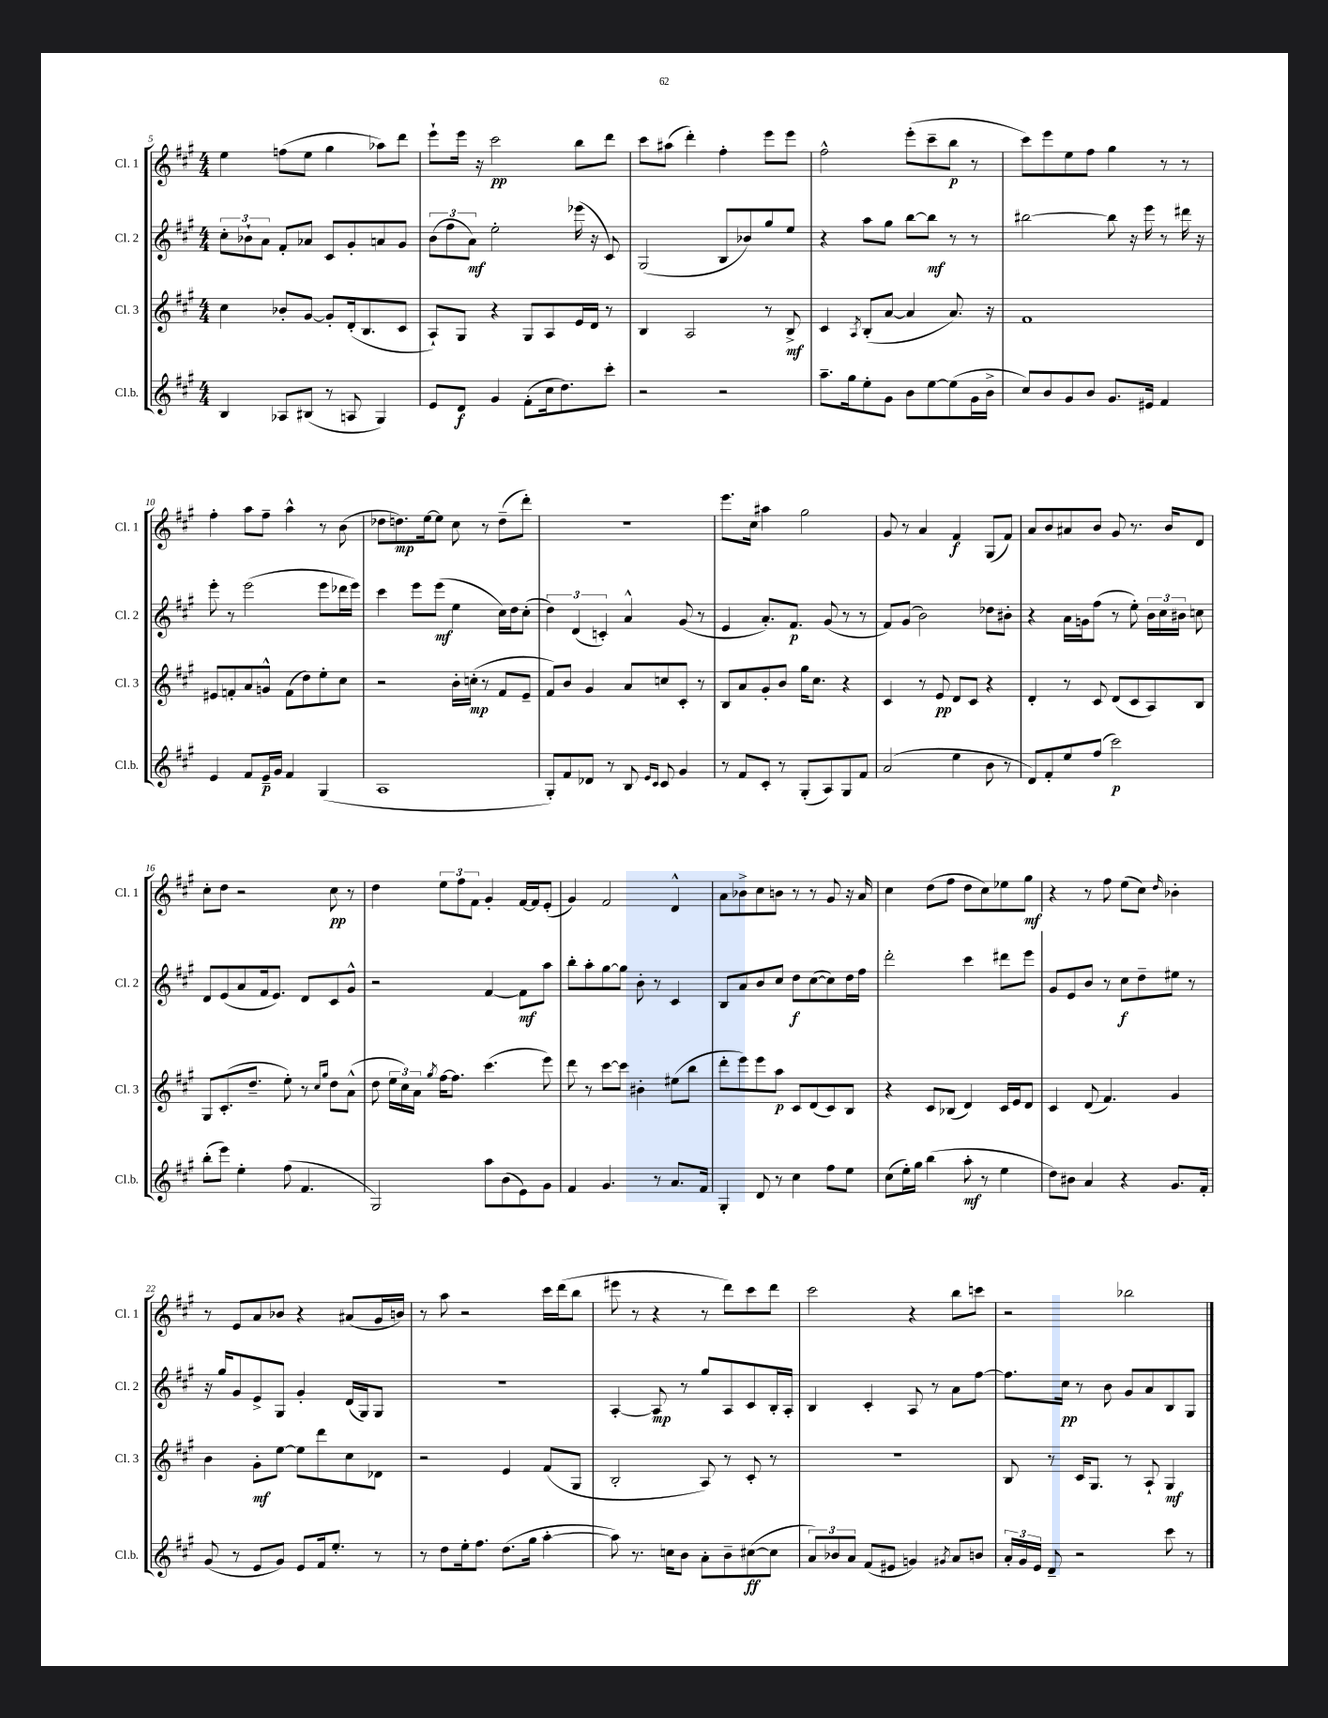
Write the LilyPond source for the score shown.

<<
\new StaffGroup <<
\new Staff = "s0" \with { instrumentName = "Cl. 1" shortInstrumentName = "Cl. 1" } {
    \clef treble \key a \major \numericTimeSignature \time 4/4
    \autoBeamOff e''4 f''8[( e''8] gis''4 aes''8[) d'''8] |
    e'''8[-! e'''16] r16 cis'''2\pp b''8[ d'''8] |
    cis'''8[ ais''8]( d'''4-.) fis''4-. e'''8[ e'''8] |
    fis''2-^ e'''8[-.( cis'''8-- b''8]\p r8 |
    cis'''8[) e'''8 e''8 fis''8] gis''4 r8 r8 |
    fis''4-. a''8[ fis''8]-- a''4-^ r8 b'8( |
    des''8[ d''8.\mp) e''16~ e''8] cis''8 r8 d''8[--( d'''8]-.) |
    R1 |
    e'''8.[ cis''16] ais''4 gis''2 |
    gis'8 r8 a'4 fis'4\f gis8[( fis'8]) |
    a'8[ b'8 ais'8 b'8] gis'8 r8. b'16[ d'8] |
    cis''8[-. d''8] r2 cis''8\pp r8 |
    d''4 \tuplet 3/2 { e''8[ fis''8 fis'8] } gis'4-. fis'16[~ fis'16 e'8]-.( |
    gis'4) fis'2 d'4-^ |
    a'8[ bes'8-> cis''8 b'8] r8 r8 gis'8 r16 a'16 |
    cis''4 d''8[( fis''8] d''8[ cis''8) ees''8 gis''8]\mf |
    r4 r8 fis''8 e''8[( cis''8]) \grace { d''16 } bes'4-. |
    r8 e'8[ a'8 bes'8] r4 ais'8[( gis'16 b'16]) |
    r8 a''8 r2 cis'''16[ d'''16( b''8] |
    eis'''8 r8 r4 r8 d'''8[) cis'''8 d'''8] |
    cis'''2 r4 b''8[ c'''8] |
    r2 bes''2 \bar "|." |
}
\new Staff = "s1" \with { instrumentName = "Cl. 2" shortInstrumentName = "Cl. 2" } {
    \clef treble \key a \major \numericTimeSignature \time 4/4
    \autoBeamOff \tuplet 3/2 { cis''8[-. bes'8-! a'8] } fis'8[-. aes'8] cis'8[ gis'8-. a'8 gis'8] |
    \tuplet 3/2 { b'8[( fis''8 a'8]\mf) } e''2-. ees'''16( r16 cis'8) |
    gis2( b8[ bes'8) gis''8 e''8] |
    r4 a''8[ gis''8] b''8[~ b''8]\mf r8 r8 |
    bis''2~ bis''8 r16 e'''16 r8 dis'''16 r16 |
    e'''8-. r8 e'''2( e'''8[ des'''16 e'''16]) |
    cis'''4 e'''8[ e'''8]\mf( e''4 cis''16[) d''16 cis''8]-.( |
    \tuplet 3/2 { d''4) d'4( c'4-.) } a'4-^ gis'8( r8 |
    e'4 a'8.[-.) fis'8.]\p gis'8( r8 r8 |
    fis'8[) gis'8]( b'2) des''8[ bis'8]-. |
    r4 a'16[ g'16 fis''8]( r8 e''8-.) \tuplet 3/2 { b'16[ cis''16 bis'16] } c''8 |
    d'8[ e'8( a'8 fis'16 e'8.]) d'8[ cis'8 gis'8]-^ |
    r2 fis'4~ fis'8[\mf a''8] |
    b''8[-. a''8-. gis''8~ gis''8] b'8-. r8 cis'4 |
    b8[ a'8 b'8 cis''8] d''8[\f cis''8~( cis''8) d''16 fis''16] |
    d'''2-. cis'''4 dis'''8[ e'''8] |
    gis'8[ e'8 b'8] r8 cis''8[\f d''8-- eis''8] r8 |
    r16 gis''16[ gis'8 e'8-> gis8] gis'4-. d'16[( gis16) gis8] |
    R1 |
    a4~-. a8\mp r8 gis''8[ a8 cis'8 b16-. a16]-. |
    b4 cis'4-. a8 r8 a'8[ fis''8]~ |
    fis''8.[ cis''16]\pp r8 b'8 gis'8[ a'8 b8 gis8] \bar "|." |
}
\new Staff = "s2" \with { instrumentName = "Cl. 3" shortInstrumentName = "Cl. 3" } {
    \clef treble \key a \major \numericTimeSignature \time 4/4
    \autoBeamOff cis''4 bes'8[-. gis'8]~ gis'8[-. d'16-.( b8. cis'8] |
    a8[-!) gis8] r4 gis8[ a8 e'16 d'16] r8 |
    b4 a2 r8 b8->\mf |
    cis'4 \acciaccatura { a8 } b8[-.( a'8]~ a'4 a'8.) r16 |
    fis'1 |
    eis'8[ f'8-. a'8 g'8]-^ f'8[( d''8) e''8-. cis''8] |
    r2 b'16[-. c''16]-.\mp( r8 fis'8[ e'8]-- |
    fis'8[) b'8] gis'4 a'8[ c''8 cis'8]-. r8 |
    b8[ a'8 gis'8-. b'8] gis''16[ cis''8.] r4 |
    cis'4 r8 e'8\pp d'8[ cis'8] r4 |
    d'4-. r8 cis'8 d'8[( cis'8 a8) b8] |
    gis8[ cis'8.-.( d''8.]-- e''8-.) r8 \grace { cis''16[ gis''16] } d''8[ a'8]-^( |
    d''8 \tuplet 3/2 { e''16[ cis''16) a'16] } \acciaccatura { gis''8 } fis''16[~ fis''8.] cis'''4.( e'''8) |
    d'''8 r8 cis'''8[~ cis'''8] bis'4-. eis''8[( b''8] |
    d'''8[-. e'''8) e'''8 a''8]\p cis'8[ d'8( cis'8) b8] |
    r4 cis'8[ bes8]( d'4) cis'16[ e'16 d'8] |
    cis'4 d'8( fis'4.) gis'4 |
    b'4 gis'8[-.\mf e''8]~ e''8[ d'''8 cis''8 des'8] |
    r2 e'4 fis'8[( gis8] |
    b2-. a8) r8 cis'8-. r8 |
    R1 |
    b8 r8 cis'16[ gis8.] r8 a8-! gis4\mf \bar "|." |
}
\new Staff = "s3" \with { instrumentName = "Cl.b." shortInstrumentName = "Cl.b." } {
    \clef treble \key a \major \numericTimeSignature \time 4/4
    \autoBeamOff b4 aes8[ bis8]( r8 a8 gis4) |
    e'8[ d'8]\f gis'4 fis'8[-.( cis''16 d''8.) cis'''8]-. |
    r2 r2 |
    a''8.[-- gis''16 e''8-. gis'8] b'8[ e''8~ e''8( gis'16 b'16]-> |
    cis''8[) b'8 gis'8 b'8] gis'8.[ eis'16] fis'4 |
    e'4 fis'8[ e'16--\p gis'16] fis'4 gis4( |
    a1 |
    gis8[-.) fis'8 des'8] r8 b8 \grace { e'16[ cis'16] } cis'8 gis'4 |
    r8 fis'8[ cis'8]-. r8 gis8[-.( a8) gis8 fis'8] |
    a'2( e''4 b'8 r8 |
    d'8[) fis'8-. e''8 fis''8]( cis'''2\p) |
    b''8[-.( e'''8]) e''4-. fis''8( fis'4. |
    gis2) a''8[ b'8( e'8) gis'8] |
    fis'4 gis'4. r8 a'8.[ fis'16] |
    gis4-. d'8 r8 cis''4 fis''8[ e''8] |
    cis''8[( e''16-.) gis''16] b''4( a''8-.\mf r8 e''4 |
    d''8[) bis'8] a'4 r4 gis'8.[ fis'16]-. |
    gis'8( r8 e'8[ gis'8]) e'8[ fis'16 e''8.]-. r8 |
    r8 d''8[ e''16-. fis''8.] d''8.[( gis''16] a''4~-. |
    a''8) r8. c''16[ b'8] a'8[-. b'8-- cis''8~\ff( cis''8] |
    \tuplet 3/2 { a'8[) bes'8 a'8] } fis'8[( eis'8] g'4) \acciaccatura { gis'8 } a'8[ b'8] |
    \tuplet 3/2 { a'16[-. gis'16 e'16] } d'8-- r2 cis'''8 r8 \bar "|." |
}
>>
>>
\layout { \context { \Score currentBarNumber = #5 } }
